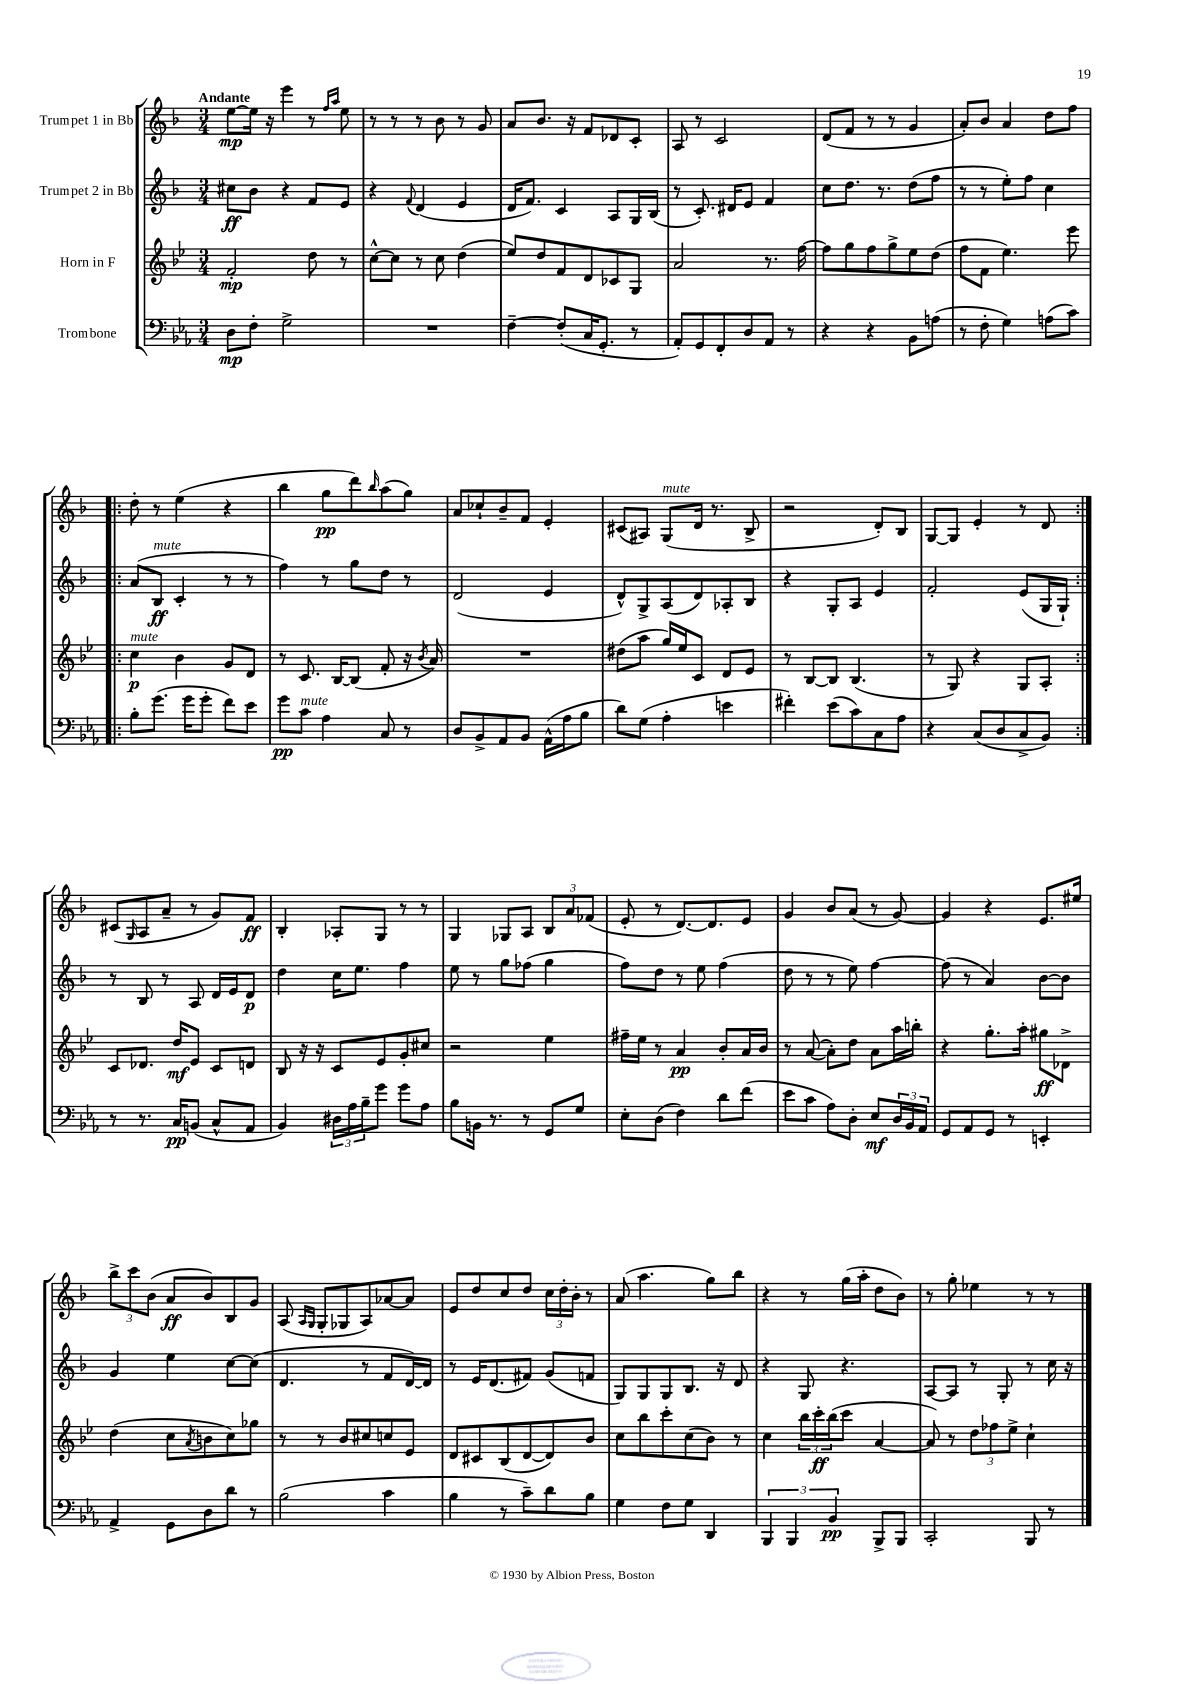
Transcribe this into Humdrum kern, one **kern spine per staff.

**kern	**kern	**kern	**kern
*staff4	*staff3	*staff2	*staff1
*clefF4	*clefG2	*clefG2	*clefG2
*k[b-e-a-]	*k[b-e-]	*k[b-]	*k[b-]
*M3/4	*M3/4	*M3/4	*M3/4
8D	2f'	8cc#	[8ee
8F'	.	8b-	16ee]
.	.	.	16r
2G^	.	4r	4eee
.	8dd	8f	8r
.	.	.	16qqff
.	.	.	16qqaa
.	8r	8e	8ee
=	=	=	=
2.r	[8cc^^	4r	8r
.	8cc]	.	8r
.	.	8qqf	.
.	8r	(4d	8r
.	8cc	.	8b-
.	(4dd	4e	8r
.	.	.	8g
=	=	=	=
[4F~	8ee-)	16d	8a
.	.	8.f)	.
.	8dd	.	8.b-
(8F']	8f	4c	.
.	.	.	16r
16C	8d	.	8f
8.GG'	.	.	.
.	8c-	8A	8d-
8r	8G	16G	8c'
.	.	(16B-	.
=	=	=	=
8AA-')	2a	8r	8A
8GG	.	8.c')	8r
8FF'	.	.	2c
.	.	16d#	.
8D	.	8e	.
8AA-	8.r	4f	.
8r	.	.	.
.	[16ff	.	.
=	=	=	=
4r	8ff]	8cc	(8d
.	8gg	8.dd	8f
4r	8ff	.	8r
.	.	8.r	.
.	8gg^	.	8r
8BB-	8ee-	(8dd	4g
(8A	(8dd	8ff	.
=	=	=	=
8r	8ff	8r	8a')
8F'	8f	8r	8b-
4G)	4.ee-)	8ee')	4a
.	.	8ff	.
(8A	.	4cc	8dd
8c)	8eee-	.	8ff
=!|:	=!|:	=!|:	=!|:
8B-'	4cc	(8a	8dd'
(8.g	.	8B-	8r
.	4b-	4c'	(4ee
16g	.	.	.
8g'	.	.	.
8f)	8g	8r	4r
8e-	8d	8r	.
=	=	=	=
8g	8r	4ff)	4bb-
8c	8.c	.	.
4A-	.	8r	8gg
.	[16B-	.	.
.	(8B-]	8gg	8ddd)
.	.	.	16qqbb-
8C	8f'	8dd	(8aa
8r	16r	8r	8gg)
.	8qb-	.	.
.	16a)	.	.
=	=	=	=
8D	2.r	(2d	8a
8BB-^	.	.	8cc-`
8AA-	.	.	8b-~
8BB-	.	.	8f
(16AA-^^	.	4e	4e'
16A-	.	.	.
8B-	.	.	.
=	=	=	=
8d)	(8dd#	8d^^)	(8c#
(8G	8aa	8G^	8A#)
4A-'	16gg)	(8A	(8G
.	16ee-	.	.
.	8c	8d)	16d
.	.	.	8.r
4e	8d	8A-'	.
.	8e-	8B-	8B-^
=	=	=	=
4f#')	8r	4r	2r
.	[8B-	.	.
(8e-	8B-]	8G'	.
8c)	(4.B-	8A	.
8C	.	4e	8d')
8A-	.	.	8B-
=	=	=	=
4r	8r	2f'	[8G
.	8G)	.	8G]
(8C	4r	.	4e'
8D	.	.	.
8C^	8G	(8e	8r
8BB-)	8A'	16G	8d
.	.	16G`)	.
=:|!	=:|!	=:|!	=:|!
8r	8c	8r	(8c#
.	.	.	16qqG
8.r	8.d-	8B-	8A
.	.	8r	8a~
16C	16dd	.	.
(8BB	8e-	8A	8r
8C^^	8c	16d	8g)
.	.	16e	.
8AA-	8d	8d	8f
=	=	=	=
4BB-)	8B-	4dd	4B-'
.	16r	.	.
.	16r	.	.
24D#	8c	16cc	8A-'
24A-	.	.	.
.	.	8.ee	.
24B-~	.	.	.
8g	8e-	.	8G
8g	8g'	4ff	8r
8A-	8cc#	.	8r
=	=	=	=
8B-	2r	8ee	4G
16BB	.	8r	.
8.r	.	.	.
.	.	8gg	8G-
8r	.	(8ff-	8A
8GG	4ee-	4gg	12B-
.	.	.	12a
8G	.	.	.
.	.	.	(12f-
=	=	=	=
8E-'	16ff#~	8ff)	8e'
.	16ee-	.	.
(8D	8r	8dd	8r
4F)	4a	8r	[8.d)
.	.	8ee	.
.	.	.	8.d]
8d	8b-'	(4ff	.
(8f	16a	.	8e
.	16b-	.	.
=	=	=	=
8e-	8r	8dd	4g
8c	([8a	8r	.
8A-)	8a'])	8r	8b-
8D'	8dd	8ee)	(8a
8E-	8a	[4ff	8r
24D	16aa	.	[8g)
24BB-	.	.	.
.	16bb'	.	.
24AA-	.	.	.
=	=	=	=
8GG	4r	(8ff]	4g]
8AA-	.	8r	.
8GG	8.gg'	4a)	4r
8r	.	.	.
.	16aa'	.	.
4EE'	8gg#	[8b-	8.e
.	8d-^	8b-]	.
.	.	.	16ee#
=	=	=	=
4AA-^	(4dd	4g	12bb-^
.	.	.	12ccc
.	.	.	(12b-
8GG	8cc	4ee	8a
.	8qa	.	.
8D	8b	.	8b-)
8d	8cc)	[8cc	8B-
8r	8gg-	(8cc]	8g
=	=	=	=
(2B-	8r	4.d	(8A
.	.	.	16qqA
.	.	.	16qqG
.	8r	.	8G'
.	8b-	.	8G-
.	8cc#	8r	8A)
4c	8cc	8f	[8a-
.	8e-	[16d)	8a-]
.	.	16d]	.
=	=	=	=
4B-	8d	8r	8e
.	8c#	16e	8dd
.	.	(8.d	.
8r	(8B-	.	8cc
8c~)	[8d	8f#)	8dd
8d	8d])	(8g	24cc
.	.	.	24dd'
.	.	.	24b-'
8B-	8b-	8f	8r
=	=	=	=
4G	8cc	8G)	(8a
.	8bb-	8G	4.aa
8F	8ccc'	8G	.
8G	(8cc	8.B-	.
4DD	8b-)	.	8gg)
.	.	16r	.
.	8r	8d	8bb-
=	=	=	=
6BBB-	4cc	4r	4r
6BBB-	.	.	.
.	24bb-	8G	8r
.	24ccc'	.	.
6BB-	(24bb-	.	.
.	8ccc	4.r	(16gg
.	.	.	16aa'
8BBB-^	[4a	.	8dd
8BBB-	.	.	8b-)
=	=	=	=
2CC'	8a])	[8A	8r
.	8r	8A]	8gg'
.	12dd	8r	4ee-
.	12ff-	.	.
.	.	8G'	.
.	12ee-^	.	.
8BBB-	4cc`	8r	8r
8r	.	16cc	8r
.	.	16r	.
==	==	==	==
*-	*-	*-	*-
